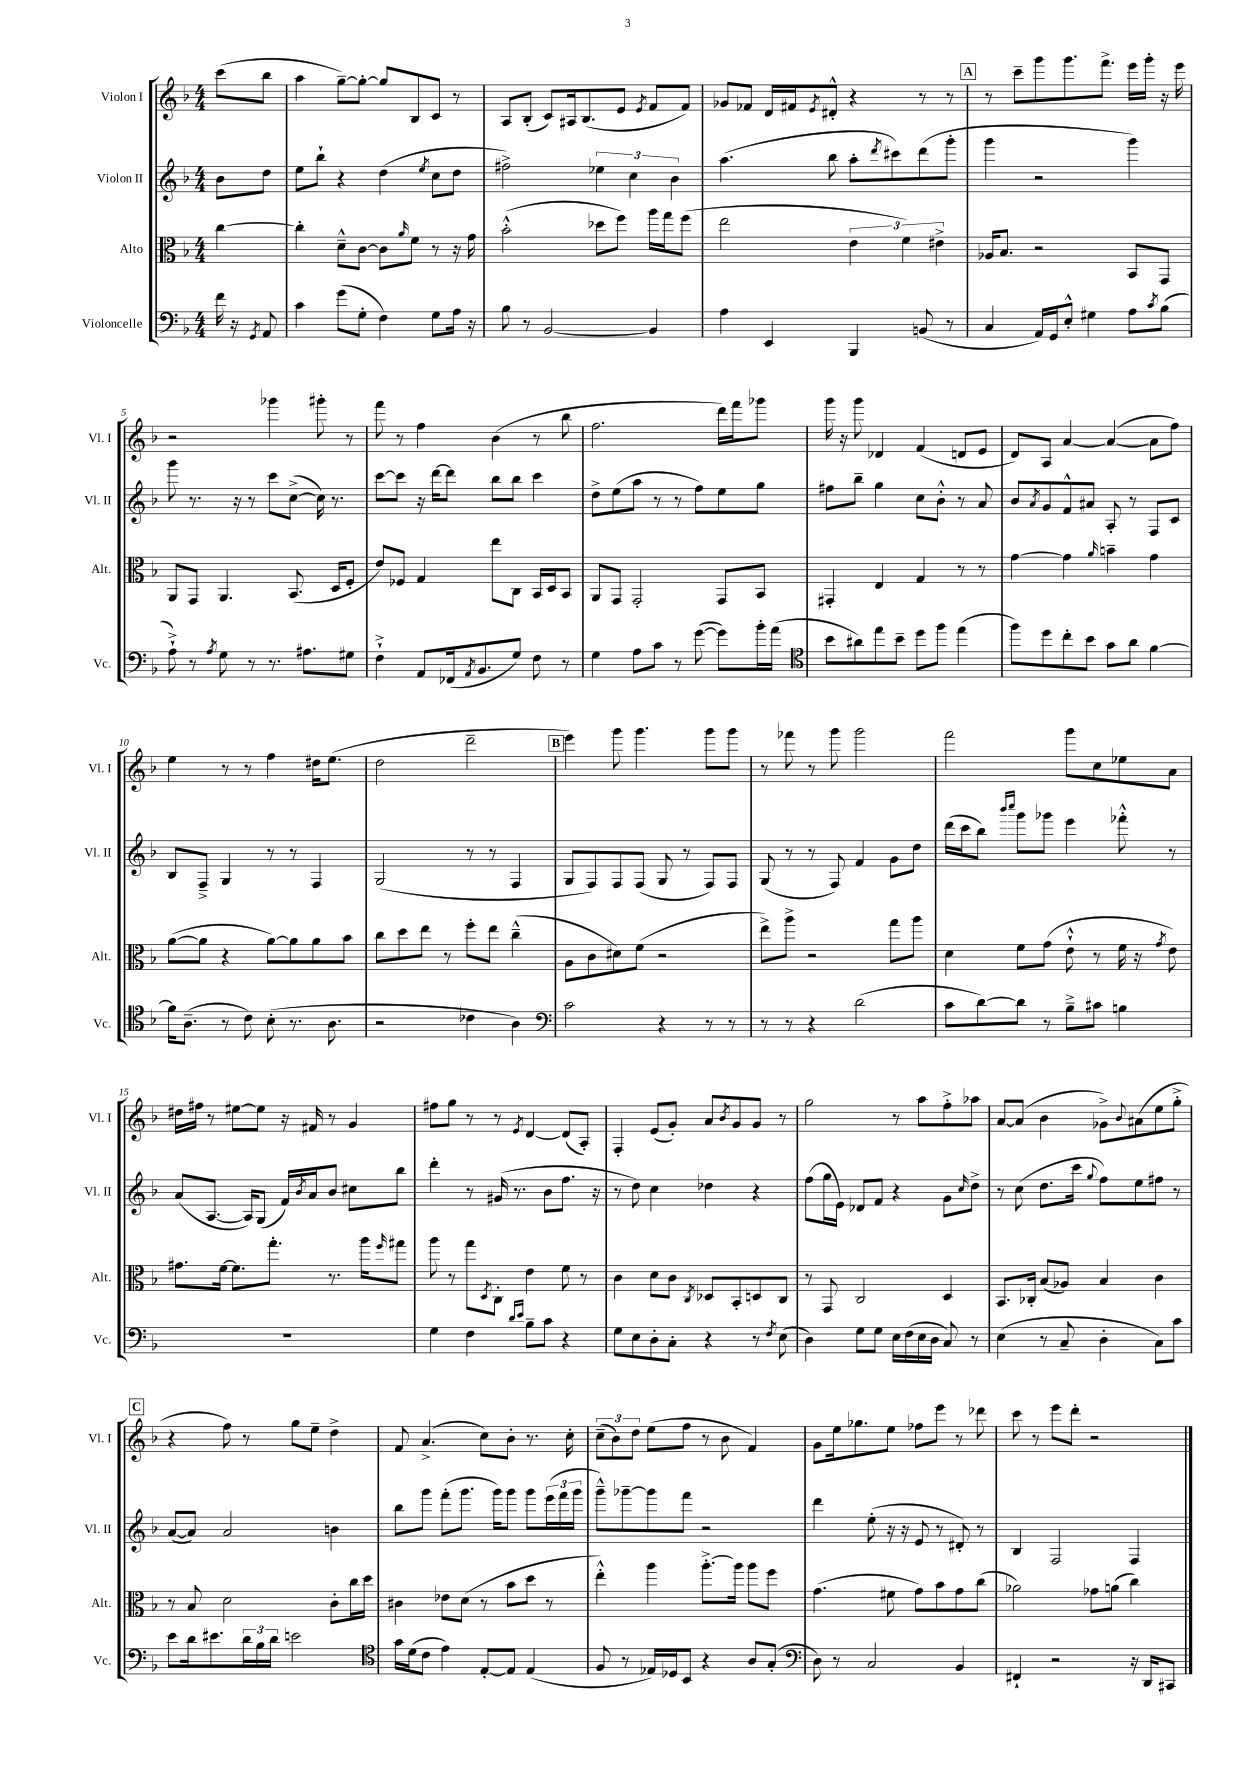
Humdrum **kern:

**kern	**kern	**kern	**kern
*staff4	*staff3	*staff2	*staff1
*clefF4	*clefC3	*clefG2	*clefG2
*k[b-]	*k[b-]	*k[b-]	*k[b-]
*M4/4	*M4/4	*M4/4	*M4/4
16f	[4cc	8b-	(8ccc
16r	.	.	.
8qGG	.	.	.
8AA	.	8dd	8bb-
=	=	=	=
4c	4cc']	8ee	4aa
.	.	8bb-`	.
(8g	8d~^^	4r	[8gg~)
8G'	[8c	.	8gg'_
4F)	8c]	(4dd	8gg]
.	16qqa	.	.
.	8f	.	8B-
.	.	8qee	.
8G	8r	8cc	8c
16A	16r	8dd	8r
16r	16g	.	.
=	=	=	=
8B-	(2b-'^^	2ff#^)	8A
8r	.	.	(8B-'
[2BB-	.	.	8c)
.	.	.	16A#
.	.	.	(8.B-
.	8dd-	6ee-	.
.	8ff)	.	8e
.	.	6cc	.
.	.	.	8qe
4BB-]	16aa	.	8f
.	16gg	.	.
.	.	6b-	.
.	(8ff	.	8f)
=	=	=	=
4A	2ee	(4.aa	8g-
.	.	.	8f-
4EE	.	.	16d
.	.	.	16f#
.	.	.	8qe
.	.	8bb-	8d#'^^
4BBB-	6e	8aa'	4r
.	.	8qddd	.
.	.	8ccc#)	.
.	6f)	.	.
(8BB	.	(8ddd	8r
.	6e#^	.	.
8r	.	8ggg'	8r
=	=	=	=
4C	16A-	4ggg	8r
.	8.B-	.	.
.	.	.	8ccc~
16AA)	2r	2r	8ggg
16GG	.	.	.
8E'^^	.	.	8.ggg
4G#	.	.	.
.	.	.	8.fff^
8A	8BB-	4ggg)	16eee
.	.	.	16ggg'
8qc	.	.	.
(8B-	8GG	.	16r
.	.	.	16eee
=	=	=	=
8A`^)	8AA	8ggg	2r
8r	8GG	8.r	.
8qA	.	.	.
8G	4.AA	.	.
.	.	16r	.
8r	.	8r	.
8.r	.	8ccc	4ggg-
.	(8.BB-	([8cc^	.
8.A#	.	.	.
.	.	16cc])	8ggg#'
.	16D	8.r	.
8G#	8F'	.	8r
=	=	=	=
4F`^	8e)	[8ccc	8fff
.	8F-	8ccc]	8r
8AA	4G	16r	4ff
.	.	[16ddd	.
(16FF-	.	8ddd]	.
8qAA	.	.	.
8.BB-	.	.	.
.	8ee	8bb-	(4b-
8G)	8C	8bb-	.
8F	16BB-	4ccc	8r
.	16D	.	.
8r	8BB-	.	8bb-
=	=	=	=
4G	8AA	8dd^	2.ff
.	8GG	(8ee	.
8A	2GG'	8aa	.
8c	.	8r	.
8r	.	8r	.
([8g	.	8ff)	.
8g])	8GG	8ee	16ddd)
.	.	.	16fff
16b-'	8BB-	8gg	8ggg-
(16a	.	.	.
=	=	=	=
*clefC4	*	*	*
8b-	4GG#'	8ff#	16ggg
.	.	.	16r
8a#)	.	8bb-~	8ggg
8ee	4E	4gg	4d-
8b-~	.	.	.
8dd	4G	8cc	(4f
8ff	.	8b-'^^	.
(4ee	8r	8r	8d
.	8r	8a	8e
=	=	=	=
8ff)	[4g	8b-	8d)
.	.	8qa	.
8dd	.	8g	8A
8cc'	4g]	8f^^	[4a
8b-	.	8a#	.
.	16qqa	.	.
8g	4b~	8A'	(4a_
8a	.	8r	.
[4f	4g	8F	8a]
.	.	8c	8ff)
=	=	=	=
16f]	([8a	8B-	4ee
(8.A~	.	.	.
.	8a]	8F~^	.
8r	4r	4G	8r
8c)	.	.	8r
(8B-'	[8a)	8r	4ff
8.r	8a]	8r	.
.	8a	4F	16dd#
8.A	.	.	(8.ee
.	8b-	.	.
=	=	=	=
2r	8cc	(2G	2dd
.	8dd	.	.
.	8ee	.	.
.	8r	.	.
4c-	8ff'	8r	2ddd~
.	8ee	8r	.
4A)	(4cc~^^	4F	.
=	=	=	=
*clefF4	*	*	*
2c	8A	8G	4eee)
.	8c	8F)	.
.	8d#)	8F	8ggg
.	(8f	(8F	4.ggg
4r	2r	8G	.
.	.	8r	.
8r	.	8F)	8ggg
8r	.	8F	8ggg
=	=	=	=
8r	8ee^)	(8G	8r
8r	8aa^	8r	8fff-
4r	2r	8r	8r
.	.	8F)	8ggg
(2d	.	4f	2ggg
.	8gg	8g	.
.	8aa	8dd	.
=	=	=	=
8c	4d	(16ddd	2fff
.	.	16ccc	.
[8d)	.	8bb-)	.
.	.	16qqbbb-	.
.	.	16qqcccc	.
8d]	8f	8ggg	.
8r	(8g	8ggg-	.
8B-~^	8e`^^	4eee	8ggg
8c#	8r	.	8cc
4B	16f	8fff-'^^	8ee-
.	16r	.	.
.	8qg	.	.
.	8e)	8r	8a
=	=	=	=
1r	8.g#	(8a	16dd#
.	.	.	16ff#
.	.	[8.A	8r
.	[16f	.	.
.	8.f]	.	[8ee#
.	.	16A])	.
.	.	(8G	8ee#]
.	8.gg'	.	.
.	.	16f)	16r
.	.	8qb-	.
.	.	16a	16f#
.	8.r	8b-	8r
.	.	8cc#	4g
.	16aa	.	.
.	16qqff	.	.
.	8gg#	8bb-	.
=	=	=	=
4G	8aa	4ddd'	8ff#
.	8r	.	8gg
4F	8gg	8r	8r
.	8qD	.	.
.	8C'	(16g#	8r
.	.	8.r	.
16qqd	.	.	.
16qqe	.	.	8qe
8B-~	4e	.	[4d
8c	.	8b-	.
4r	8f	8.ff	(8d]
.	8r	.	8A')
.	.	16r	.
=	=	=	=
8G	4c	8r	4F'
8E	.	8dd)	.
8D'	8d	4cc	(8e
8C'	8c	.	8g')
.	8qC	.	.
4r	8D-	4dd-	8a
.	.	.	8qb-
.	8BB-'	.	8g
8r	8D	4r	8g
8qF	.	.	.
(8E	8C	.	8r
=	=	=	=
4D)	8r	(8ff	2gg
.	8GG	16gg	.
.	.	16e)	.
8G	2C	8d-	.
8G	.	8f	.
16E	.	4r	8r
(16F	.	.	.
16E	.	.	8aa
16D	.	.	.
8C)	4D	8g	8ff'^
.	.	16qqcc	.
8r	.	8dd^	8aa-
=	=	=	=
(4E	8.BB-	8r	[8a
.	.	(8cc	(8a]
.	16C-'	.	.
8r	(8B-	8.dd	4b-
8C~	8A-)	.	.
.	.	16ccc	.
.	.	8qqgg	.
4D'	4B-	8ff)	8g-^)
.	.	.	8qqb-
.	.	8ee	(8a#
8C)	4c	8ff#	8ee
8c	.	8r	8gg'^
=	=	=	=
8e	8r	([8a	4r
16d	8B-	8a])	.
8.e#	.	.	.
.	2d	2a	8ff)
24d	.	.	8r
24B-	.	.	.
24d	.	.	.
2e	.	.	8gg
.	.	.	8ee~
.	8c'	4b	4dd^
.	16cc	.	.
.	16dd	.	.
=	=	=	=
*clefC4	*	*	*
16g	4c#	8bb-	8f
(16d	.	.	.
8c	.	8ggg	(4.a^
4e)	8e-	(8fff'	.
.	(8d	8.ggg	.
[8E'	8r	.	8cc)
.	.	16ggg)	.
8E]	8b-	8ggg	8b-'
(4E	8dd	8ggg	8.r
.	8r	(24eee	.
.	.	24fff	.
.	.	.	16cc'
.	.	24ggg	.
=	=	=	=
8F	4ee'^^)	8ggg~^^)	(12cc~
.	.	.	12b-)
8r	.	[8ggg-~	.
.	.	.	12dd
16E-)	4aa	8ggg-]	(8ee
16D-	.	.	.
8BB-	.	8fff	8ff
4r	[8.aa'^	2r	8r
.	.	.	8b-
.	16aa]	.	.
8A	8aa	.	4f)
(8G'	8ff	.	.
=	=	=	=
*clefF4	*	*	*
8D)	(4.g	4ddd	8g
8r	.	.	16ee
.	.	.	8.gg-
2C	.	(8ee'	.
.	8f#	16r	8ee
.	.	16r	.
.	8g)	8e	8ff-
.	8b-	8r	8eee
4BB-	8g	8d#')	8r
.	(8cc	8r	8ddd-
=	=	=	=
4FF#`	2a-)	4B-	8ccc
.	.	.	8r
2r	.	2F	8eee
.	.	.	8ddd'
.	8g-	.	2r
.	(8a	.	.
16r	4cc)	4F	.
16DD	.	.	.
8CC#	.	.	.
==	==	==	==
*-	*-	*-	*-
